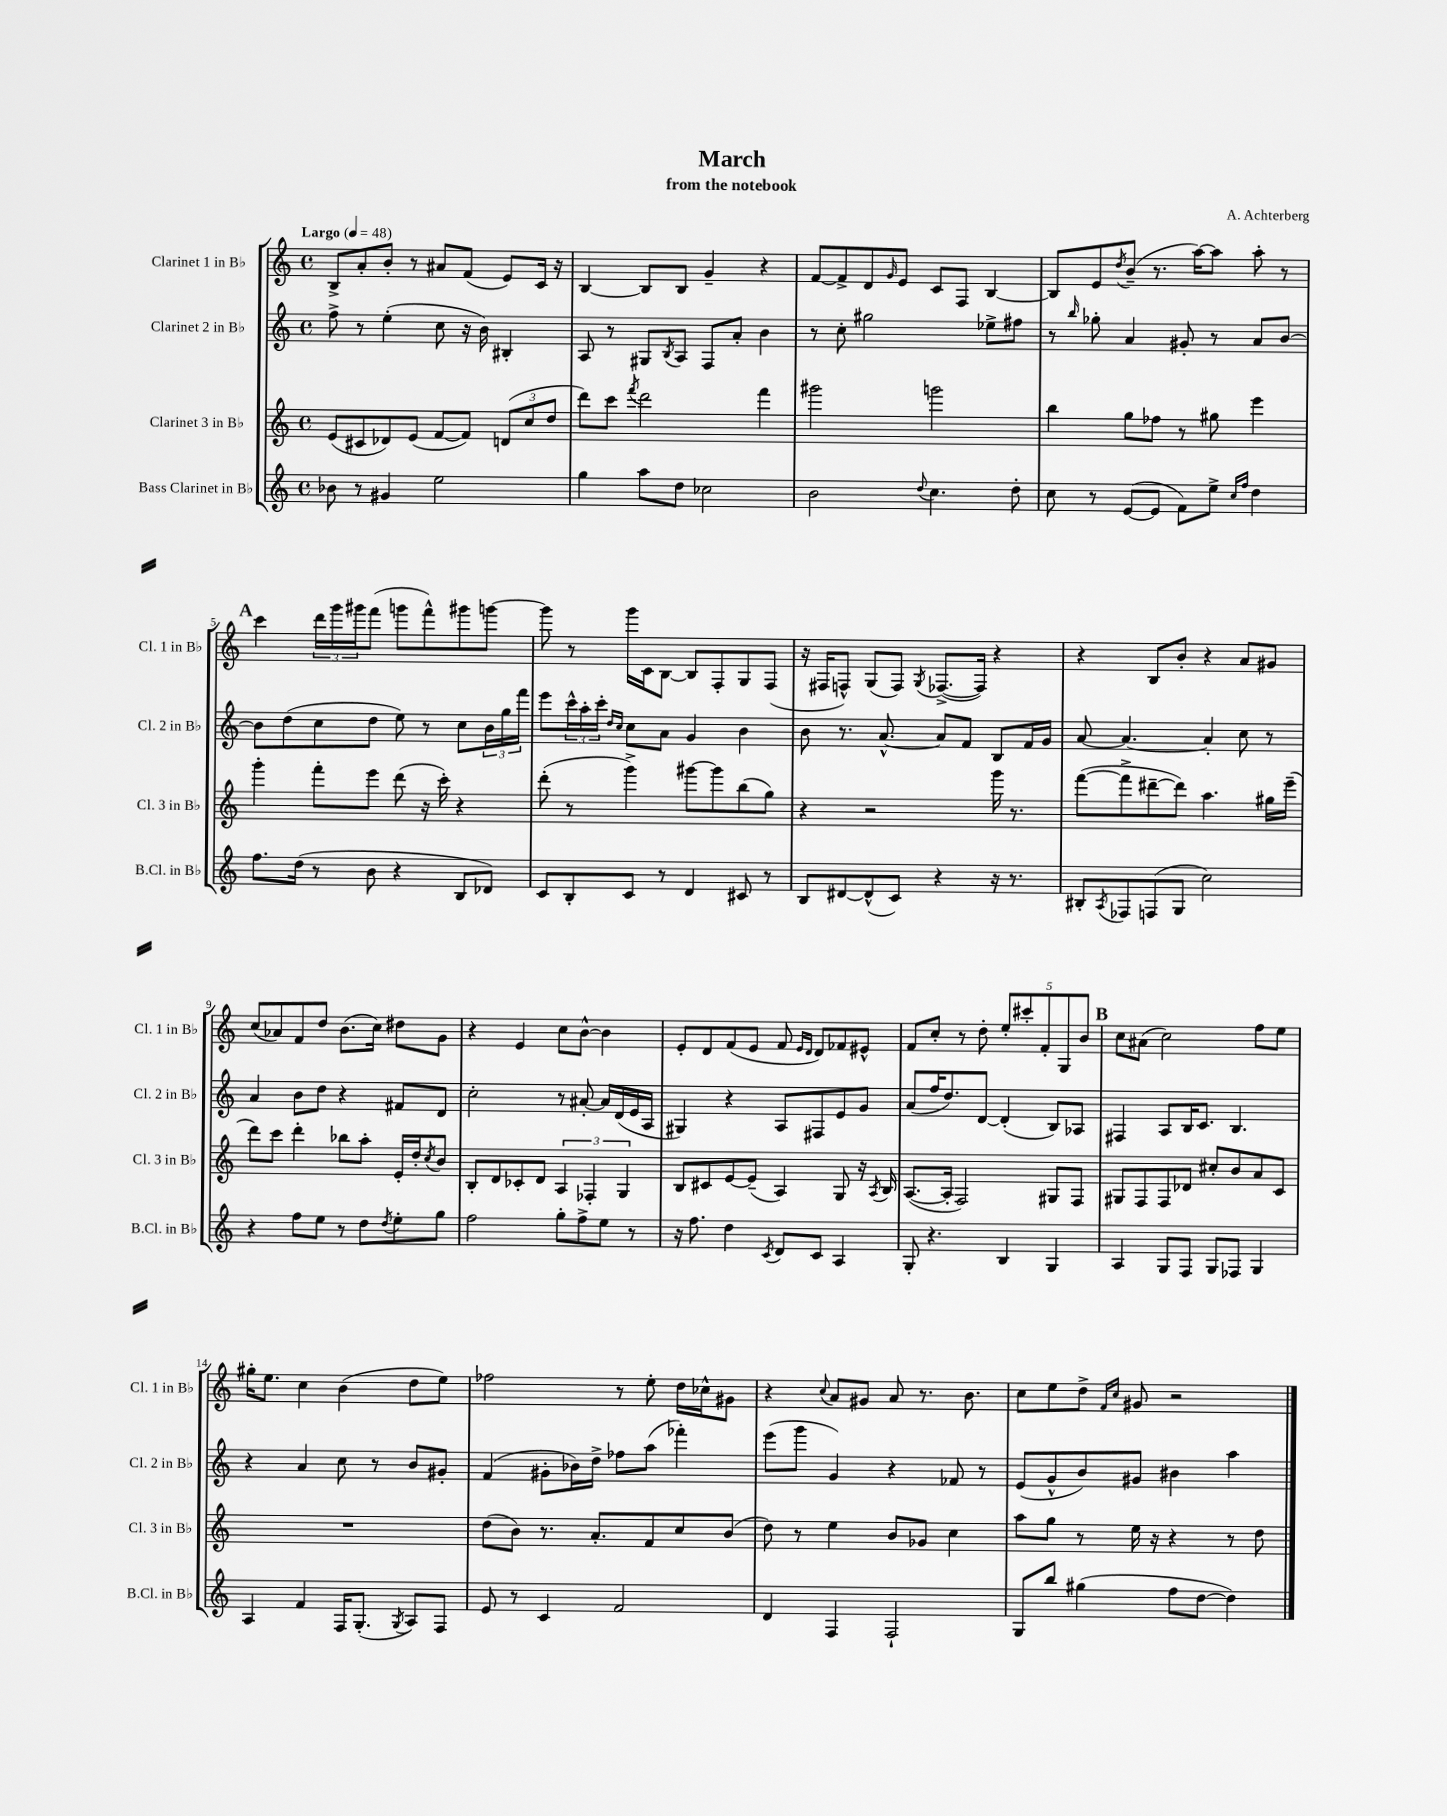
\header { title = "March" composer = "A. Achterberg" subtitle = "from the notebook" }
<<
\new StaffGroup <<
\new Staff = "s0" \with { instrumentName = "Clarinet 1 in Bb" shortInstrumentName = "Cl. 1 in Bb" } {
    \clef treble \key c \major \defaultTimeSignature \time 4/4 \tempo "Largo" 4 = 48
    b8-> a'8-. b'8-. r8 ais'8 f'8( e'8) c'16 r16 |
    b4~ b8 b8 g'4-- r4 |
    f'8~ f'8-> d'8 \grace { g'16 } e'8 c'8 f8 b4~ |
    b8 e'8 \acciaccatura { d''8 } b'8--( r8. a''16~) a''8 a''8-. r8 |
    \mark \markup { \bold "A" } c'''4 \tuplet 3/2 { d'''16 g'''16 gis'''16 } f'''8( g'''8 f'''8-^) gis'''8 g'''8~ |
    g'''8 r8 g'''16 c'16 b8~ b8 f8-. g8 f8( |
    r16 fis16 f8-^) g8( f8) \acciaccatura { g8 } fes8.~->( fes16) r4 |
    r4 b8 b'8-. r4 a'8 gis'8 |
    c''8( aes'8) f'8 d''8 b'8.( c''16) dis''8 g'8 |
    r4 e'4 c''8 b'8~-^ b'4 |
    e'8-. d'8 f'8( e'8 f'8 \grace { e'16 d'16 } d'8) fes'8 eis'8-^ |
    f'8 c''8-. r8 d''8-. \tuplet 5/4 { e''8-. cis'''8-. f'8-. g8 b'8 } |
    \mark \markup { \bold "B" } c''8 ais'8( c''2) f''8 e''8 |
    gis''16-. e''8. c''4 b'4( d''8 e''8) |
    fes''2 r8 e''8-. d''16 ces''16-^ gis'8 |
    r4 \appoggiatura { c''8 } a'8 gis'8 a'8 r8. b'8. |
    c''8 e''8 d''8-> \grace { f'16 c''16 } gis'8 r2 \bar "|." |
}
\new Staff = "s1" \with { instrumentName = "Clarinet 2 in Bb" shortInstrumentName = "Cl. 2 in Bb" } {
    \clef treble \key c \major \defaultTimeSignature \time 4/4
    f''8-> r8 e''4-.( c''8 r16 b'16) bis4-. |
    a8 r8 gis8 \acciaccatura { b8 } a8 f8 a'8-. b'4 |
    r8 c''8-. gis''2 ees''8-> fis''8 |
    r8 \grace { b''16 } ges''8-. a'4 gis'8-. r8 a'8 b'8~ |
    \mark \markup { \bold "A" } b'8 d''8( c''8 d''8 e''8) r8 c''8 \tuplet 3/2 { b'16 g''16 f'''16 } |
    e'''8 \tuplet 3/2 { c'''16-^ a''16-. c'''16-. } \grace { d''16 c''16 } c''8 a'8 g'4 b'4 |
    b'8 r8. a'8.~-^ a'8 f'8 b8 f'16 g'16 |
    a'8~ a'4.~ a'4-. c''8 r8 |
    a'4 b'8 d''8 r4 fis'8 d'8 |
    c''2-. r8 ais'8~-. ais'16 d'16( e'16 a16 |
    gis4) r4 a8 fis8 e'8 g'8 |
    a'8( f''16 d''8.) d'8~ d'4-.( b8) aes8 |
    \mark \markup { \bold "B" } fis4 a8 b16 c'8. b4. |
    r4 a'4 c''8 r8 b'8 gis'8-. |
    f'4( gis'8-. bes'16) d''16-> fes''8 a''8( fes'''4-.) |
    e'''8( g'''8 g'4) r4 fes'8 r8 |
    e'8( g'8-^ b'8) gis'8 bis'4 a''4 \bar "|." |
}
\new Staff = "s2" \with { instrumentName = "Clarinet 3 in Bb" shortInstrumentName = "Cl. 3 in Bb" } {
    \clef treble \key c \major \defaultTimeSignature \time 4/4
    e'8( cis'8 des'8) e'8( f'8~ f'8) \tuplet 3/2 { d'8( c''8 d''8 } |
    d'''8) c'''8 \acciaccatura { f'''8 } d'''2 f'''4 |
    gis'''2 g'''2 |
    b''4 g''8 fes''8 r8 gis''8 e'''4 |
    \mark \markup { \bold "A" } g'''4-. f'''8-. e'''8 d'''8( r16 c'''16-.) r4 |
    d'''8-.( r8 g'''4->) gis'''8~ gis'''8 b''8( g''8) |
    r4 r2 g'''16 r8. |
    f'''8~( f'''8-> dis'''8~-- dis'''8) a''4. gis''16 e'''16--( |
    d'''8) c'''8 d'''4-. bes''8 a''8-. e'16-. d''16-. \acciaccatura { c''8 } b'8 |
    b8-. d'8 ces'8-. d'8 \tuplet 3/2 { a4 fes4-. g4 } |
    b8 cis'8 e'8~ e'8--( a4) g8 r16 \acciaccatura { a8 } b16 |
    a8.~( a16-. f2) gis8 f8 |
    \mark \markup { \bold "B" } gis8 f8 f8 des'8 cis''8-. b'8 a'8 c'8 |
    R1 |
    d''8( b'8) r8. a'8.-. f'8 c''8 b'8( |
    d''8) r8 e''4 b'8 ges'8 c''4 |
    a''8 g''8 r8 e''16 r16 r4 r8 d''8 \bar "|." |
}
\new Staff = "s3" \with { instrumentName = "Bass Clarinet in Bb" shortInstrumentName = "B.Cl. in Bb" } {
    \clef treble \key c \major \defaultTimeSignature \time 4/4
    bes'8 r8 gis'4 e''2 |
    g''4 a''8 d''8 ces''2 |
    b'2 \appoggiatura { d''8 } c''4. d''8-. |
    c''8 r8 e'8~( e'8 f'8) e''8-> \grace { c''16 f''16 } d''4 |
    \mark \markup { \bold "A" } f''8. d''16( r8 b'8 r4 b8 des'8) |
    c'8 b8-. c'8 r8 d'4 cis'8 r8 |
    b8 dis'8~ dis'8-^( c'8) r4 r16 r8. |
    bis8-. \acciaccatura { a8 } fes8 f8( g8 c''2) |
    r4 f''8 e''8 r8 d''8 \acciaccatura { d''8 } e''8-. g''8 |
    f''2 g''8-. f''8-> e''8 r8 |
    r16 f''8. d''4 \acciaccatura { c'8 } d'8 c'8 a4 |
    g8-. r4. b4 g4 |
    \mark \markup { \bold "B" } a4 g8 f8 g8 fes8 g4 |
    a4 f'4 f16 g8.-.( \acciaccatura { g8 } a8) f8 |
    e'8 r8 c'4 f'2 |
    d'4 f4 f2-! |
    g8 b''8 gis''4( f''8 d''8~ d''4) \bar "|." |
}
>>
>>
